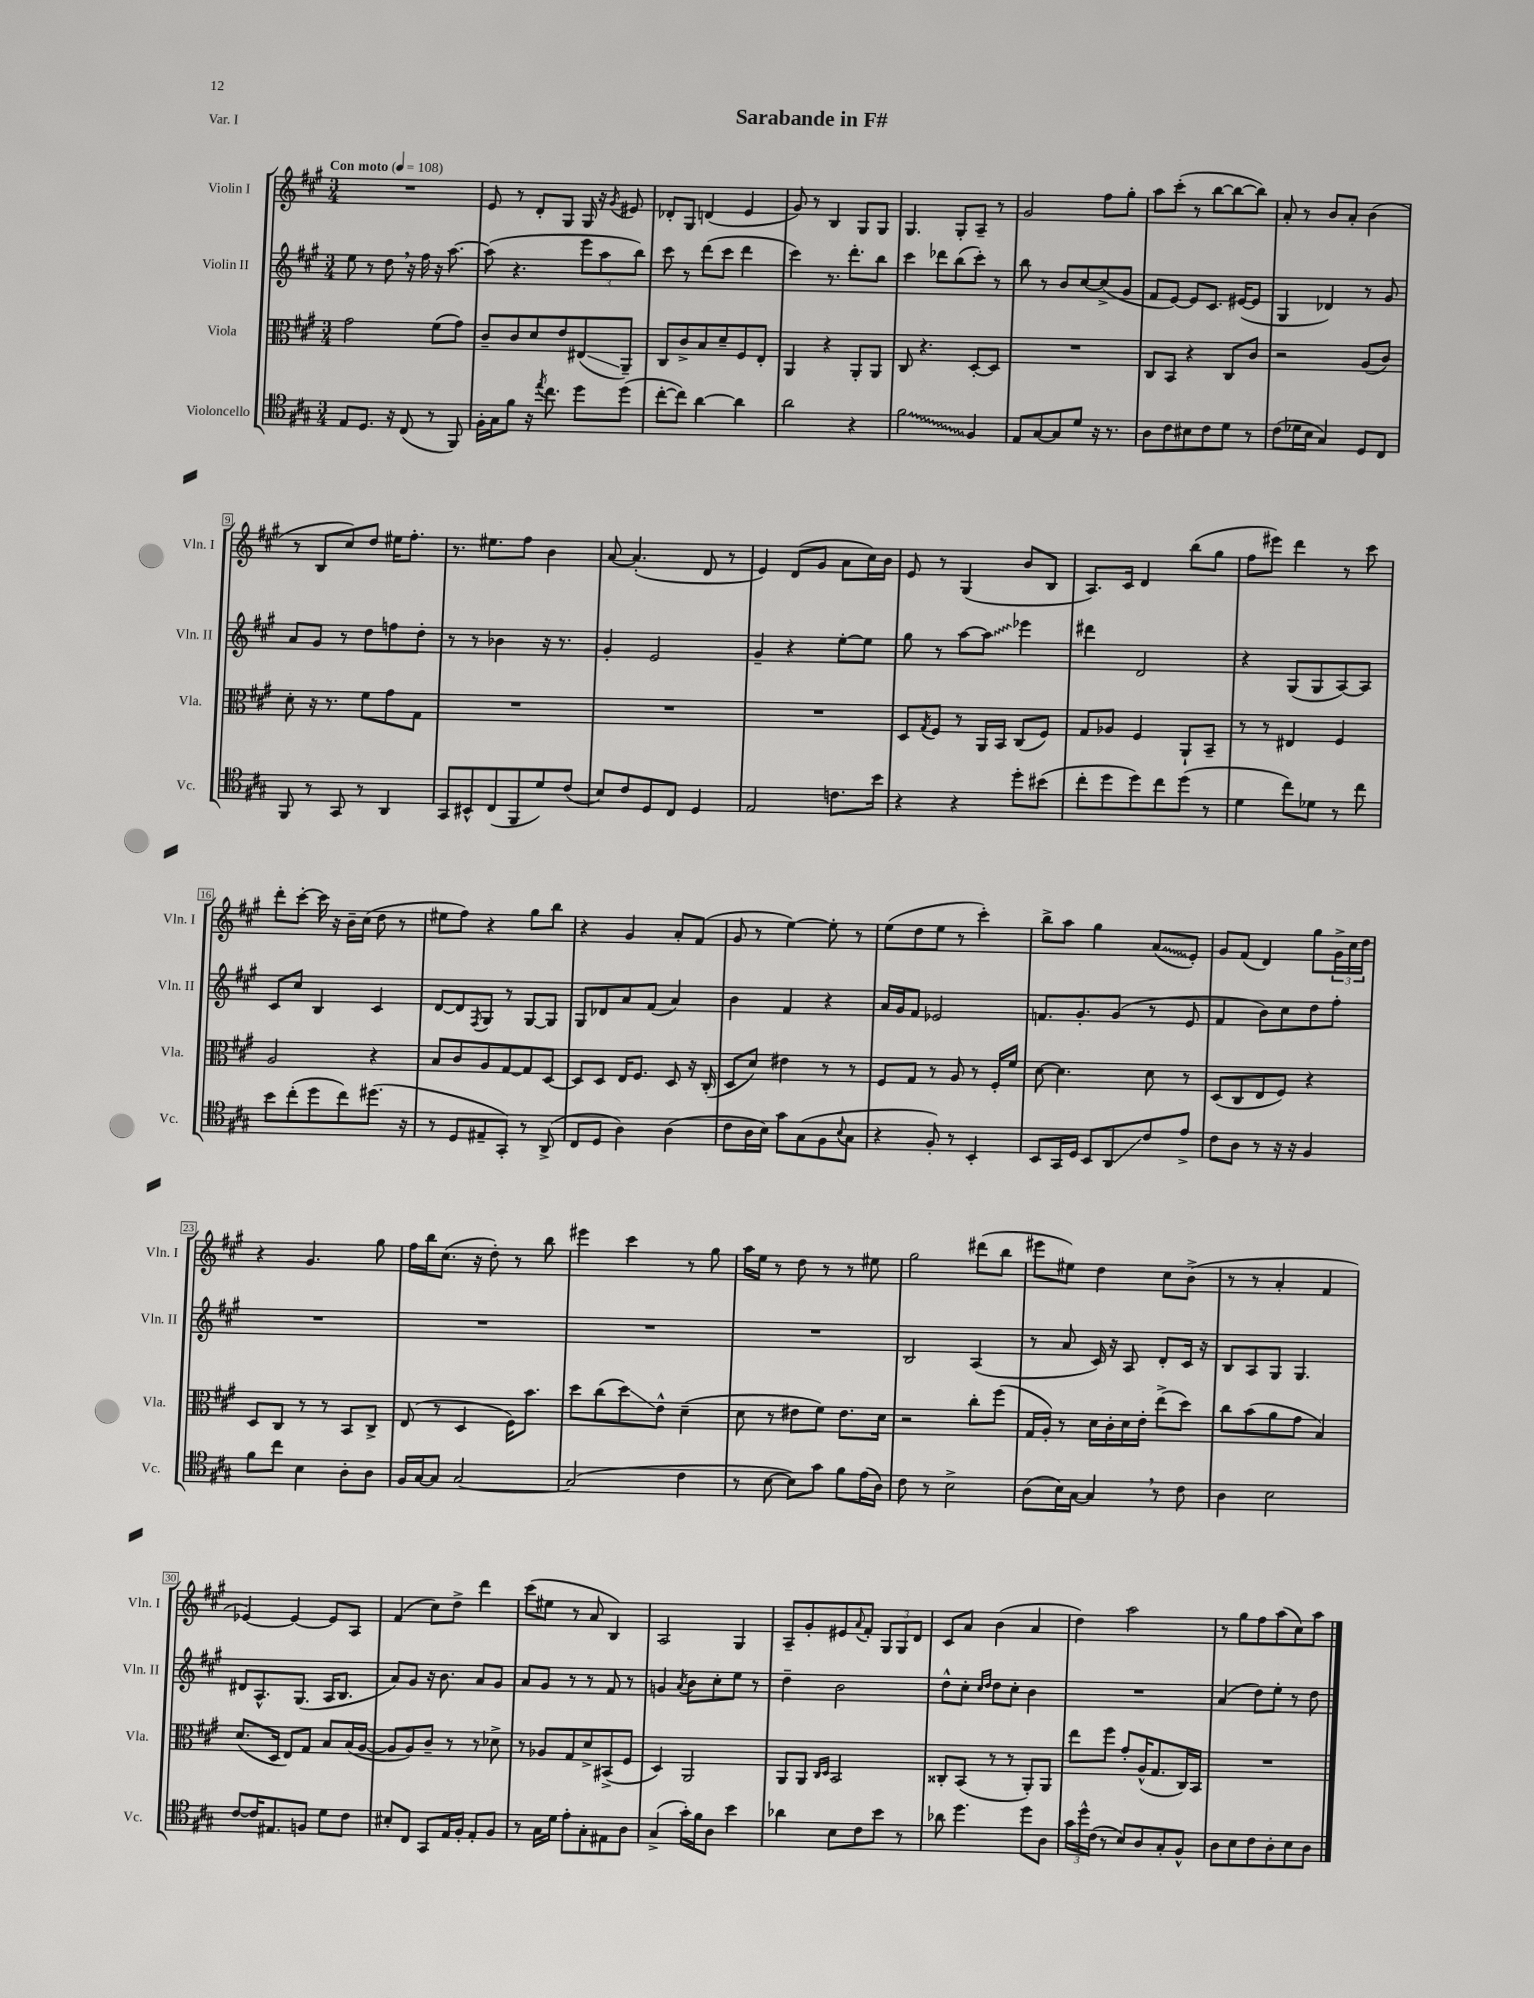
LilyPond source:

\header { title = "Sarabande in F#" piece = "Var. I" }
<<
\new StaffGroup <<
\new Staff = "s0" \with { instrumentName = "Violin I" shortInstrumentName = "Vln. I" } {
    \clef treble \key a \major \numericTimeSignature \time 3/4 \tempo "Con moto" 4 = 108
    R2. |
    e'8 r8 d'8-. gis8 gis16 r16 \acciaccatura { gis'8 } eis'8 |
    des'8-. gis8 d'4( e'4 |
    gis'8) r8 b4 gis8 gis8 |
    gis4. gis8-. a8-- r8 |
    gis'2 fis''8 gis''8-. |
    a''8 cis'''8-.( r8 b''8~ b''8~ b''8) |
    a'8-. r8 b'8 a'8-. b'4( |
    r8 b8 cis''8) d''8 eis''16 fis''8.-. |
    r8. eis''8. fis''8 b'4 |
    a'8~ a'4.-.( d'8 r8 |
    e'4) d'8( gis'8 a'8 cis''16) b'16 |
    e'8 r8 gis4( b'8 b8 |
    a8.) cis'16 d'4 b''8( gis''8 |
    fis''8 eis'''8) d'''4 r8 cis'''8 |
    d'''8-. cis'''8~-. cis'''16 r16 b'16-- cis''16( d''8 r8 |
    eis''8 fis''8) r4 gis''8 b''8 |
    r4 gis'4 a'8-. fis'8( |
    gis'8 r8 e''4~) e''8-. r8 |
    e''8( d''8 e''8 r8 cis'''4-.) |
    b''8-> a''8 gis''4 \once \override Glissando.style = #'zigzag a'8\glissando( e'8-.) |
    gis'8 fis'8( d'4) gis''8 \tuplet 3/2 { gis'16-> cis''16 d''16 } |
    r4 gis'4. gis''8 |
    fis''16 b''16 cis''8.( r16 d''8-.) r8 b''8 |
    eis'''4 cis'''4 r8 gis''8 |
    a''16 e''16 r8 d''8 r8 r8 eis''8 |
    gis''2 dis'''8( b''8 |
    eis'''8 eis''8) d''4 cis''8 b'8->( |
    r8 r8 a'4-. fis'4 |
    ees'4~) ees'4~ ees'8 a8 |
    fis'4( cis''8) d''8-> d'''4 |
    cis'''8( eis''8 r8 a'8 b4) |
    a2 gis4 |
    a8-- gis'8-. eis'8 \appoggiatura { a'8 } fis'8-. \tuplet 3/2 { gis8 gis8 d'8 } |
    cis'8 a'8 b'4( a'4 |
    d''4) a''2 |
    r8 gis''8 fis''8 a''8( cis''8) a''8 \bar "|." |
}
\new Staff = "s1" \with { instrumentName = "Violin II" shortInstrumentName = "Vln. II" } {
    \clef treble \key a \major \numericTimeSignature \time 3/4
    e''8 r8 d''8 \breathe r16 fis''16 r16 a''8.~ |
    a''8( r4. \tuplet 3/2 { e'''8 a''8 b''8) } |
    cis'''8 r8 d'''8( cis'''8 d'''4 |
    cis'''4) r8. d'''8.-. b''8 |
    cis'''4 des'''8 b''8( cis'''8-.) r8 |
    b''8 r8 b'8 cis''8~ cis''8->( gis'8 |
    fis'8 e'8~) e'8 cis'8. eis'16~( eis'8 |
    gis4 des'4) r8 gis'8 |
    a'8 gis'8 r8 d''8 f''8 d''8-. |
    r8 r8 bes'4 r16 r8. |
    gis'4-. e'2 |
    gis'4-- r4 e''8~-. e''8 |
    gis''8 r8 a''8~ \once \override Glissando.style = #'zigzag a''8\glissando ees'''4 |
    dis'''4 d'2 |
    r4 gis8( gis8 a8~) a8 |
    cis'8 cis''8 b4 cis'4 |
    d'8~ d'8 \acciaccatura { fis8 } gis8 r8 gis8~ gis8 |
    gis8 des'8 a'8 fis'8( a'4) |
    b'4 fis'4 r4 |
    a'16 gis'16 fis'8 ees'2 |
    f'8. gis'8.-. gis'8( r8 e'8 |
    fis'4 b'8) cis''8 d''8 fis''8-. |
    R2. |
    R2. |
    R2. |
    R2. |
    b2 a4( |
    r8 a'8 cis'16) r16 a8 d'8-. cis'16 r16 |
    b8 a8 gis8 gis4. |
    dis'8 a8.-^ gis8.( a16 b8. |
    a'8) gis'8 r16 b'8. a'8 gis'8 |
    a'8 gis'8 r8 r8 fis'8 r8 |
    g'4 \acciaccatura { a'8 } b'8 cis''8-. e''8 r8 |
    d''4-- b'2 |
    d''8-^ cis''8-. \grace { cis''16 d''16 } d''8 cis''8-. b'4 |
    R2. |
    a'4( d''8) e''8-. r8 d''8 \bar "|." |
}
\new Staff = "s2" \with { instrumentName = "Viola" shortInstrumentName = "Vla." } {
    \clef alto \key a \major \numericTimeSignature \time 3/4
    gis'2 fis'8( gis'8) |
    cis'8-- cis'8 d'8 e'8 eis8\glissando( a,8--) |
    cis8 cis'8-> b8 d'8-- fis8 e8-. |
    a,4 r4 a,8-. a,8 |
    cis8 r4. d8~-. d8 |
    R2. |
    cis8 b,8 r4 cis8 cis'8 |
    r2 a8( cis'8) |
    d'8-. r16 r8. fis'8 gis'8 gis8 |
    R2. |
    R2. |
    R2. |
    d8 \acciaccatura { gis8 } fis8 r8 a,16 b,16 cis8( fis8) |
    gis8 aes8 fis4 a,8-! b,8-- |
    r8 r8 eis4 fis4 |
    a2 r4 |
    b8 cis'8 a8 gis8~ gis8 d8~ |
    d8 d8 e16 fis8. d8 r16 cis16-.( |
    d8 d'8) eis'4 r8 r8 |
    fis8 gis8 r8 a8 r8 fis16-. fis'16 |
    d'8~ d'4. d'8 r8 |
    d8( cis8 e8 fis8) r4 |
    d8 cis8 r8 r8 b,8 cis8-> |
    e8( r8 d4 fis16) b'8. |
    d''8 cis''8( d''8\glissando) e'8-^ d'4--( |
    d'8 r8 eis'8 fis'8) eis'8. d'16 |
    r2 cis''8-. fis''8( |
    gis16 a16-.) r8 d'16 cis'16-. d'16 e'16-. e''8->( d''8) |
    cis''8 b'8( a'8 gis'8 b4) |
    d'8.( d16 e8) gis8 b8 b16( a16~ |
    a8 a8) cis'8-- r8 r8 des'8-> |
    r8 aes8 gis8 d'8-> bis,8->( fis8 |
    d4) a,2 |
    a,8 a,8 \grace { cis16 d16 } b,2 |
    cisis8-. b,8( r8 r8 a,8-.) a,8 |
    e''8 fis''8 gis'8-. a16-^( gis8. cis16) b,16 |
    R2. \bar "|." |
}
\new Staff = "s3" \with { instrumentName = "Violoncello" shortInstrumentName = "Vc." } {
    \clef tenor \key a \major \numericTimeSignature \time 3/4
    e8 d8. r16 cis8( r8 fis,8) |
    fis16-. gis16 fis'8 r16 \acciaccatura { e''8 } cis''8. d''8 d''8( |
    cis''8~-. cis''8) a'4~ a'4 |
    a'2 r4 |
    \once \override Glissando.style = #'zigzag fis'2\glissando fis4 |
    e8 gis8~ gis8 d'8 r16 r8. |
    a8 cis'8 bis8 cis'8 d'8 r8 |
    cis'8( des'16 b16 gis4) d8 cis8 |
    fis,8 r8 gis,8 r8 a,4 |
    gis,8 bis,8-^ cis8( fis,8 d'8) cis'8( |
    b8) cis'8 d8 cis8 d4 |
    e2 c'8. b'16 |
    r4 r4 d''8-. bis'8( |
    cis''8-. d''8 d''8) cis''8 d''8( r8 |
    d'4 cis''8) des'8 r8 cis''8 |
    b'8 cis''8-.( d''8 cis''8) dis''8.( r16 |
    r8 d8 eis8-- gis,8-.) r8 a,8->( |
    cis8 d8 a4) a4( |
    cis'8 a16 b16) gis'8 gis8( fis8 \appoggiatura { b8 } gis8 |
    r4 fis8-.) r8 b,4-. |
    b,8 gis,16 d16 b,8 a,8\glissando cis'8 e'8-> |
    cis'8 a8 r8 r16 r16 fis4 |
    fis'8 cis''8 b4 a8-. a8 |
    fis16 gis16~ gis8 gis2~ |
    gis2( cis'4 |
    r8 b8~ b8) gis'8 fis'8 e'16( a16) |
    cis'8 r8 b2-> |
    a8( b16) gis16~ gis4 \breathe r8 cis'8 |
    a4 b2 |
    cis'8~ cis'16 eis8. f8 d'8 cis'8 |
    bis8-. cis8 gis,8 e16 fis16-. e8-. fis8 |
    r8 gis16 d'16 e'8-. gis8-. eis8 a8 |
    gis4->( gis'16-.) fis'16 a8 b'4 |
    aes'4 b8 cis'8 b'8 r8 |
    aes'8 d''4. d''8 a8 |
    \tuplet 3/2 { gis'16 d''16-^ cis'16( } r8 b8) a8 gis8-. fis8-^ |
    a8 b8 cis'8 a8-. b8 a8 \bar "|." |
}
>>
>>
\layout { \context { \Score \override BarNumber.stencil = #(make-stencil-boxer 0.1 0.3 ly:text-interface::print) } }
